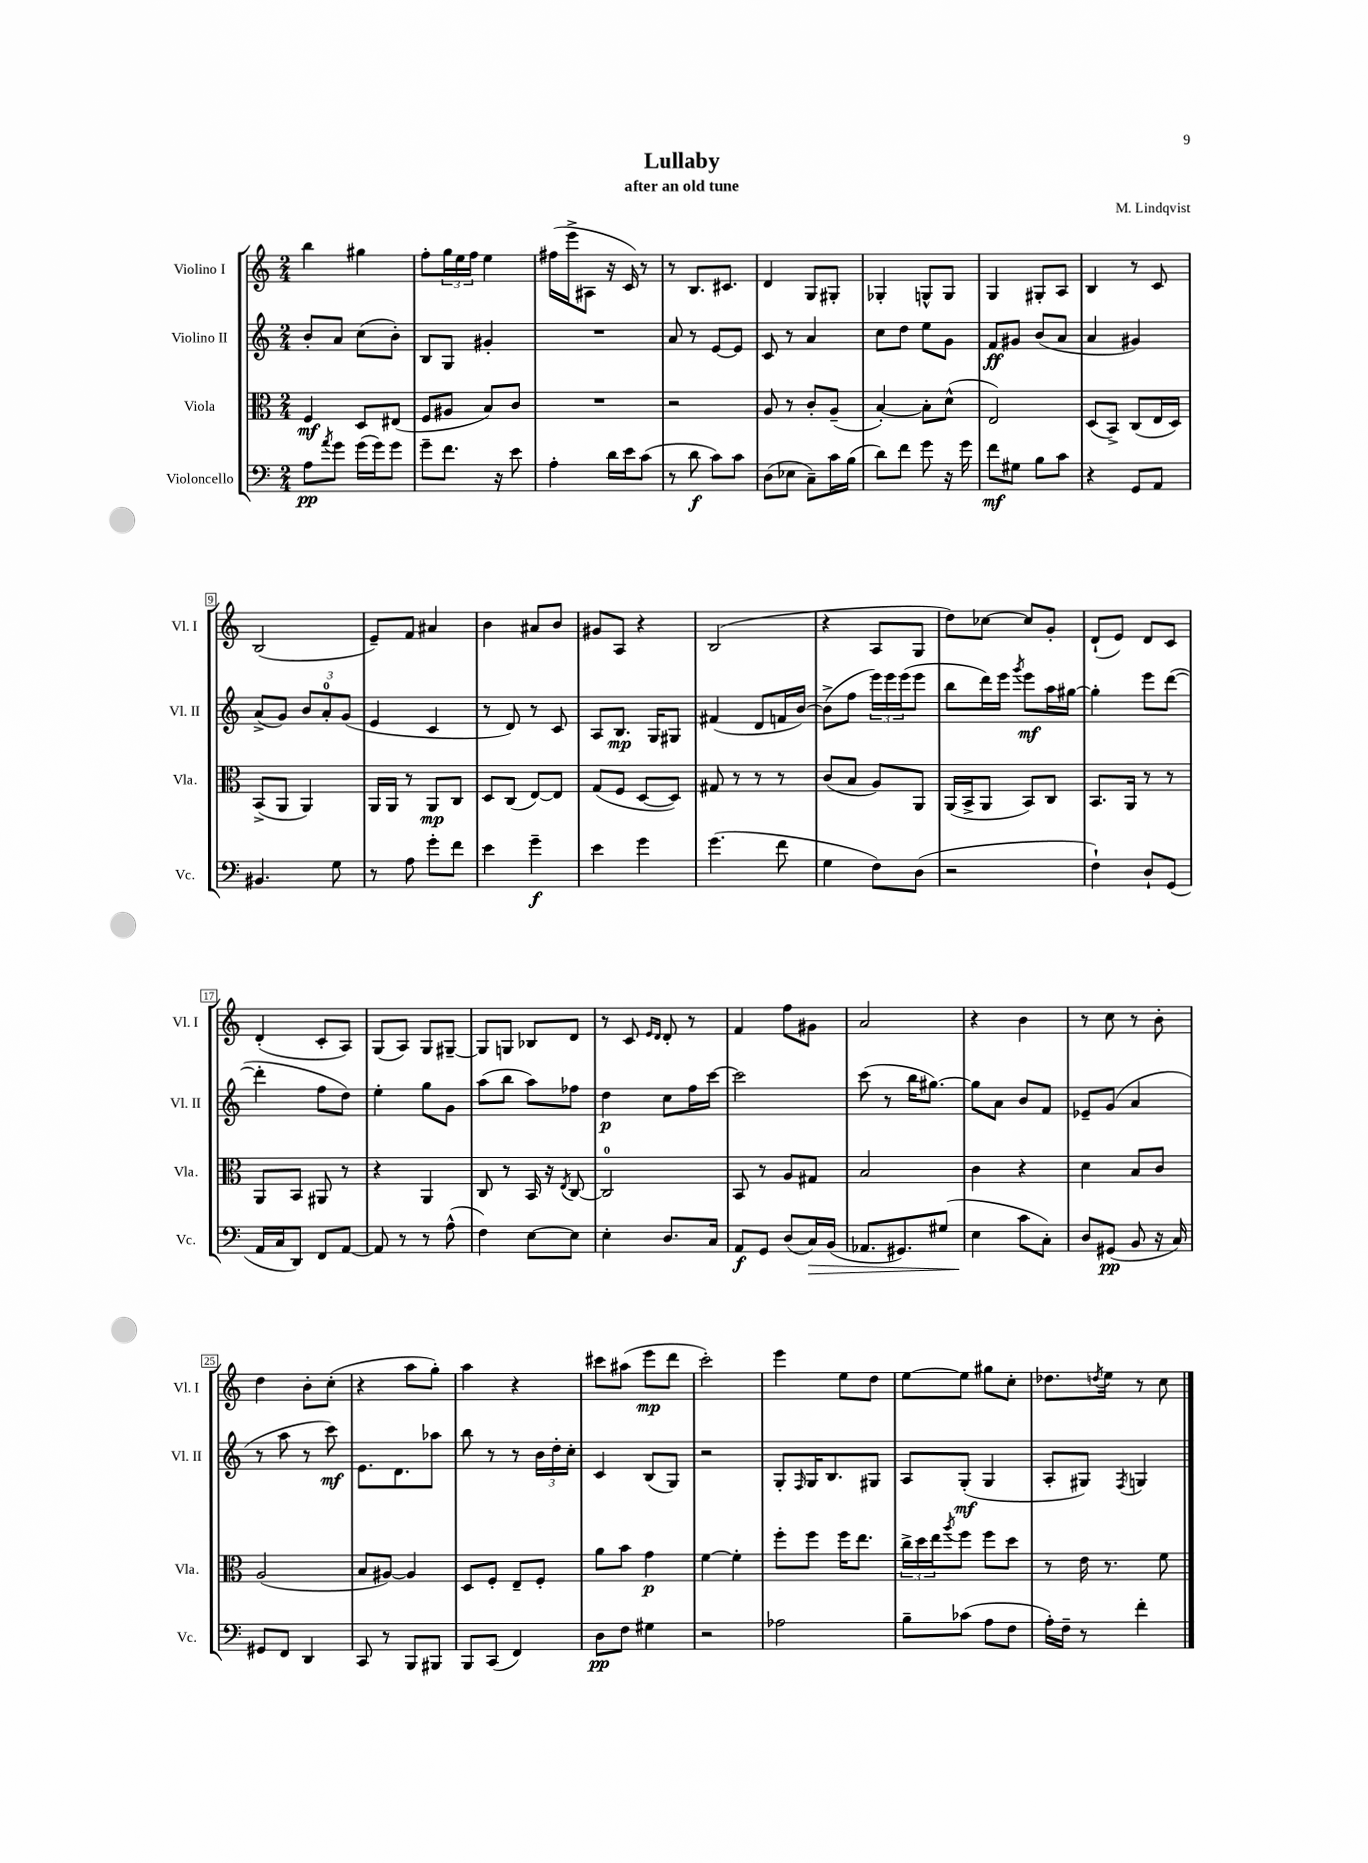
\header { title = "Lullaby" composer = "M. Lindqvist" subtitle = "after an old tune" }
<<
\new StaffGroup <<
\new Staff = "s0" \with { instrumentName = "Violino I" shortInstrumentName = "Vl. I" } {
    \clef treble \key c \major \numericTimeSignature \time 2/4
    b''4 gis''4 |
    f''8-. \tuplet 3/2 { g''16 e''16 f''16 } e''4 |
    fis''16( e'''16-> ais8 r16 c'16) r8 |
    r8 b8. cis'8. |
    d'4 g8 gis8-. |
    ges4-. g8-^ g8 |
    g4 gis8-. a8 |
    b4 r8 c'8 |
    b2( |
    e'8--) f'8 ais'4 |
    b'4 ais'8 b'8 |
    gis'8 a8 r4 |
    b2( |
    r4 a8 g8 |
    d''8) ces''8~ ces''8 g'8-. |
    d'8-!( e'8) d'8 c'8 |
    d'4-.( c'8-. a8) |
    g8( a8) g8 gis8~-- |
    gis8 g8 bes8 d'8 |
    r8 c'8 \grace { e'16 d'16 } d'8-. r8 |
    f'4 f''8 gis'8 |
    a'2 |
    r4 b'4 |
    r8 c''8 r8 b'8-. |
    d''4 b'8-. c''8-.( |
    r4 a''8 g''8-.) |
    a''4 r4 |
    cis'''8 ais''8( e'''8\mp d'''8 |
    c'''2-.) |
    e'''4 e''8 d''8 |
    e''8~ e''8 gis''8 c''8-. |
    des''8. \acciaccatura { d''8 } e''16 r8 c''8 \bar "|." |
}
\new Staff = "s1" \with { instrumentName = "Violino II" shortInstrumentName = "Vl. II" } {
    \clef treble \key c \major \numericTimeSignature \time 2/4
    b'8-. a'8 c''8( b'8-.) |
    b8 g8 gis'4-. |
    R2 |
    a'8 r8 e'8~ e'8 |
    c'8 r8 a'4 |
    c''8 d''8 e''8 g'8 |
    f'8\ff gis'8 b'8( a'8 |
    a'4 gis'4) |
    a'8->( g'8) \tuplet 3/2 { b'8 a'8-0-. g'8( } |
    e'4 c'4 |
    r8 d'8) r8 c'8 |
    a8 b8.\mp g16 gis8 |
    fis'4( d'8 f'16 b'16~) |
    b'8->( f''8 \tuplet 3/2 { e'''16) e'''16 e'''16( } e'''8 |
    b''8 d'''16) e'''16 \acciaccatura { g'''8 } e'''8\mf a''16 gis''16~ |
    gis''4-. e'''8 d'''8~( |
    d'''4-. f''8 d''8) |
    e''4-. g''8 g'8 |
    a''8( b''8 a''8) fes''8 |
    d''4\p c''8 f''16 c'''16~ |
    c'''2 |
    c'''8( r8 b''16 gis''8.~) |
    gis''8 a'8 b'8 f'8 |
    ees'8-- g'8( a'4 |
    r8 a''8 r8 c'''8\mf) |
    e'8. d'8. aes''8 |
    b''8 r8 r8 \tuplet 3/2 { b'16 d''16-. c''16-. } |
    c'4 b8( g8) |
    r2 |
    g8-. \grace { f16 } g16 b8. gis8 |
    a8 g8-.\mf( g4 |
    a8-. gis8) \acciaccatura { f8 } g4 \bar "|." |
}
\new Staff = "s2" \with { instrumentName = "Viola" shortInstrumentName = "Vla." } {
    \clef alto \key c \major \numericTimeSignature \time 2/4
    f4\mf d8 eis8( |
    f8 ais8 b8) c'8 |
    R2 |
    r2 |
    a8 r8 c'8-. a8--( |
    b4~-.) b8-. d'8-^( |
    e2) |
    d8( b,8->) c8( e16 d16) |
    b,8->( a,8 a,4) |
    a,16 a,16 r8 a,8\mp c8 |
    d8 c8( e8~) e8 |
    g8( f8 d8~ d8) |
    gis8 r8 r8 r8 |
    c'8( b8 a8) a,8 |
    a,16( b,16-> a,8 b,8) c8 |
    b,8. a,16 r8 r8 |
    a,8 b,8 ais,8 r8 |
    r4 a,4 |
    c8 r8 b,16 r16 \acciaccatura { e8 } c8~ |
    c2-0 |
    b,8 r8 a8 gis8 |
    b2 |
    c'4 r4 |
    d'4 b8 c'8 |
    a2( |
    b8 ais8~) ais4 |
    d8 f8-. e8-- f8-. |
    a'8 b'8 g'4\p |
    f'4~ f'4-. |
    f''8-. f''8 f''16 e''8. |
    \tuplet 3/2 { c''16-> d''16 e''16 } \acciaccatura { a''8 } f''8 f''8 d''8 |
    r8 e'16 r8. f'8 \bar "|." |
}
\new Staff = "s3" \with { instrumentName = "Violoncello" shortInstrumentName = "Vc." } {
    \clef bass \key c \major \numericTimeSignature \time 2/4
    a8\pp \acciaccatura { a'8 } g'8 g'16( g'16) g'8 |
    g'8-- f'8. r16 e'8 |
    a4-. d'16 e'16 c'8( |
    r8 d'8\f c'8) c'8 |
    d8( ees8 c8--) c'16 b16( |
    d'8) f'8 g'8 r16 g'16 |
    f'8\mf gis8 b8 c'8 |
    r4 g,8 a,8 |
    bis,4. g8 |
    r8 a8 g'8-. f'8 |
    e'4 g'4--\f |
    e'4 g'4 |
    g'4.( f'8 |
    g4 f8) d8( |
    r2 |
    f4-!) d8-! g,8( |
    a,16 c16 d,8) f,8 a,8~ |
    a,8 r8 r8 a8-^( |
    f4) e8~ e8 |
    e4-. d8. c16 |
    a,8\f g,8 d8( c16\>) b,16( |
    aes,8. gis,8.) gis8( |
    e4\! c'8 c8-.) |
    d8 gis,8\pp( b,8 r16 c16) |
    gis,8 f,8 d,4 |
    c,8 r8 b,,8 bis,,8 |
    b,,8 c,8( f,4) |
    d8\pp f8 gis4 |
    r2 |
    aes2 |
    b8-- ces'8( a8 f8 |
    a16-.) f16-- r8 f'4-. \bar "|." |
}
>>
>>
\layout { \context { \Score \override BarNumber.stencil = #(make-stencil-boxer 0.1 0.3 ly:text-interface::print) } }
